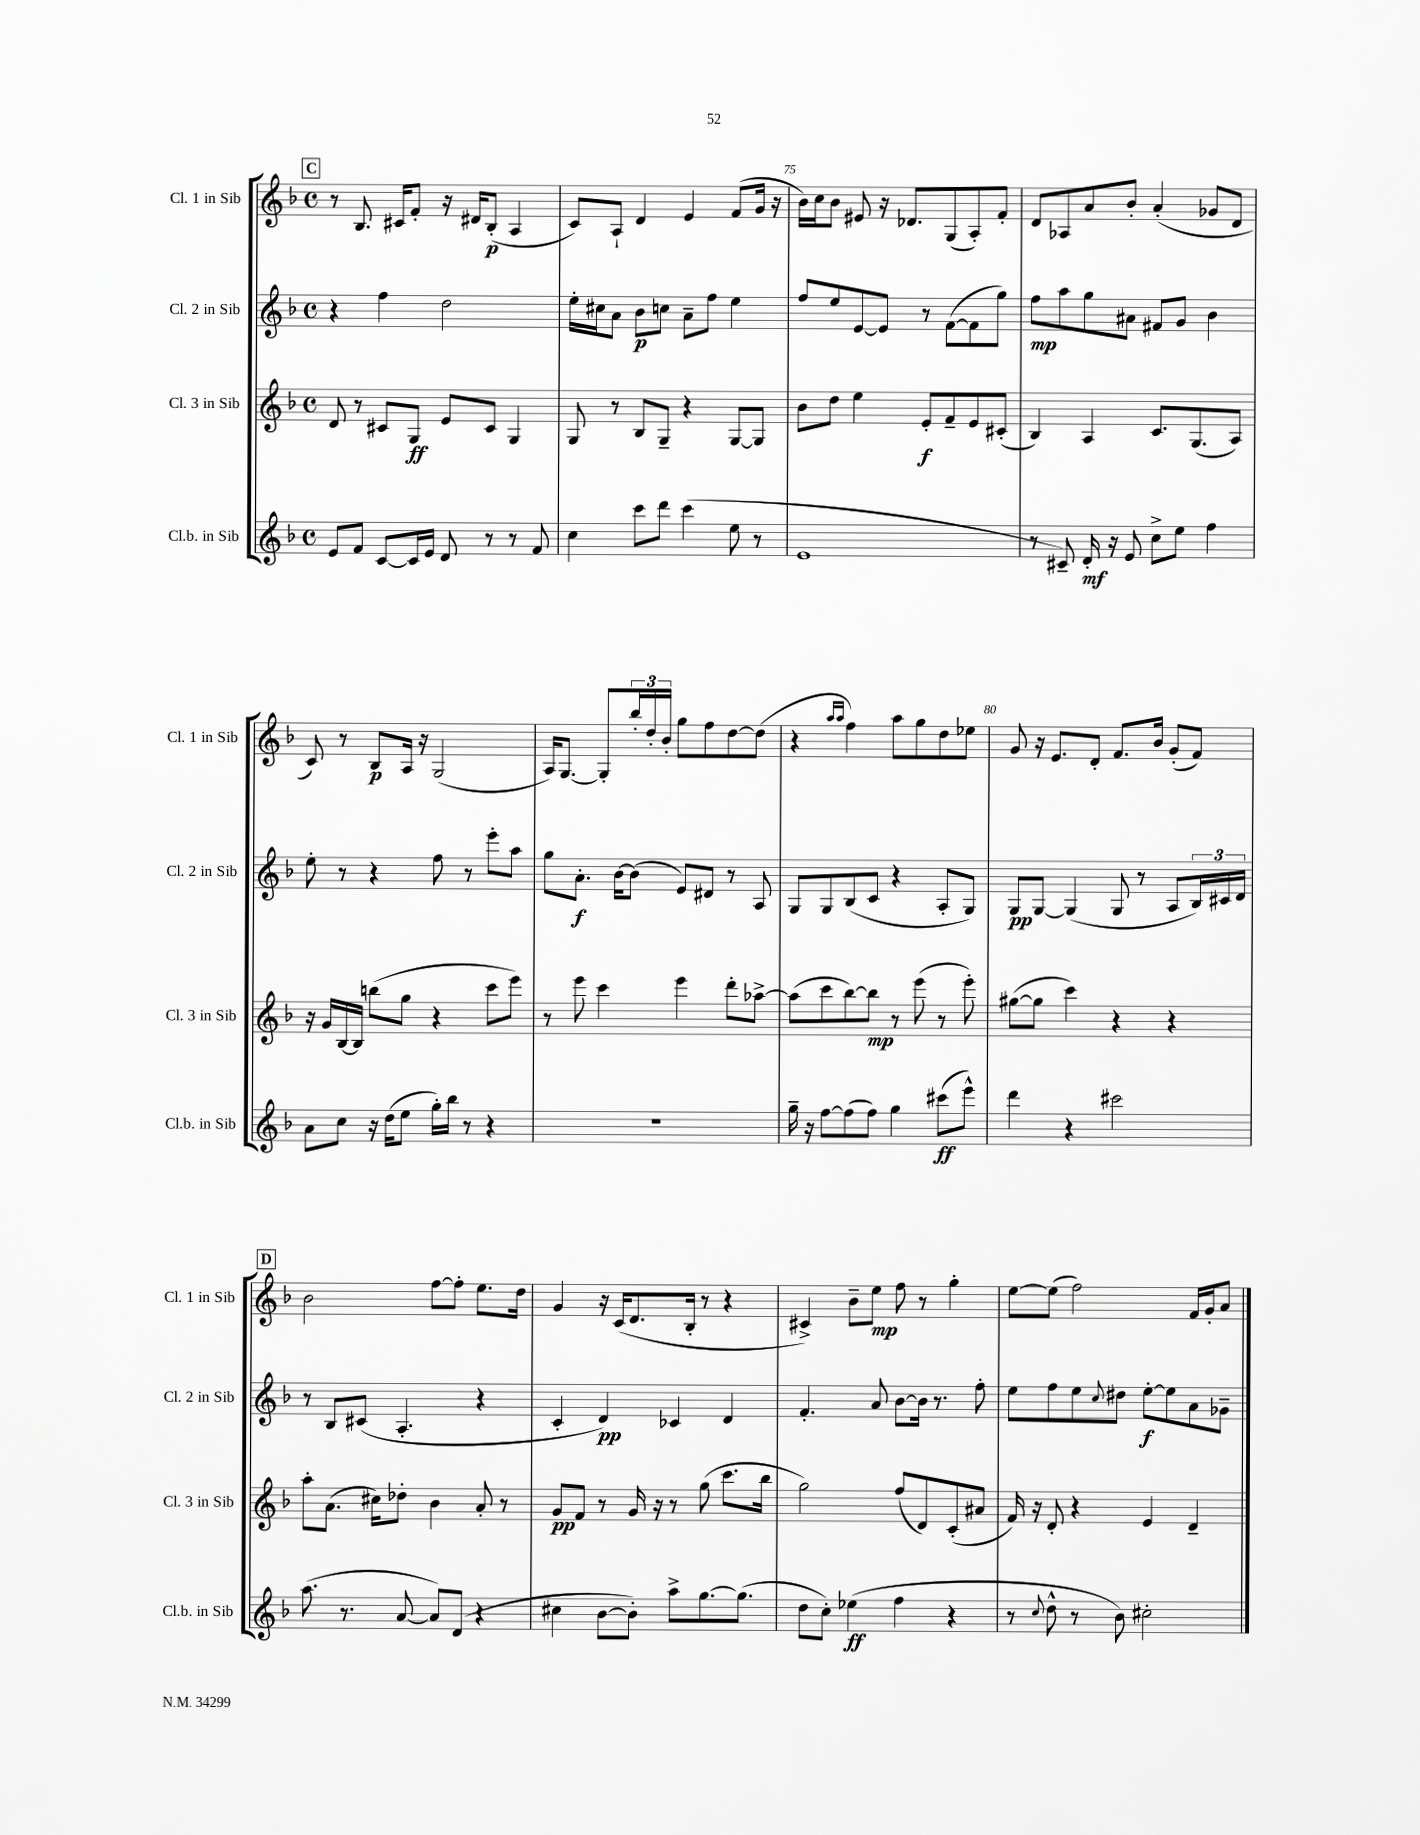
<<
\new StaffGroup <<
\new Staff = "s0" \with { instrumentName = "Cl. 1 in Sib" shortInstrumentName = "Cl. 1 in Sib" } {
    \clef treble \key f \major \defaultTimeSignature \time 4/4
    \mark \markup { \box "C" } r8 bes8. cis'16 f'8-. r16 dis'16 bes8-.\p( a4 |
    c'8) a8-! d'4 e'4 f'8( g'16 r16 |
    bes'16) c''16 bes'8 eis'8 r16 des'8. g8( a8-.) f'8-. |
    d'8 aes8 a'8 bes'8-. a'4-.( ges'8 d'8 |
    c'8) r8 bes8\p a16 r16 g2( |
    a16) g8.~ g8-. \tuplet 3/2 { bes''16-. d''16-. bes'16-. } g''8 f''8 d''8~ d''8( |
    r4 \grace { a''16 a''16 } f''4) a''8 g''8 d''8 ees''8 |
    g'8 r16 e'8. d'8-. f'8. bes'16 g'8-.( f'8) |
    \mark \markup { \box "D" } bes'2 f''8~ f''8-. e''8. d''16 |
    g'4 r16 c'16( d'8. bes16-. r8 r4 |
    cis'4->) bes'8-- e''8\mp f''8 r8 g''4-. |
    e''8~ e''8( f''2) f'16 g'16-. a'8 \bar "|." |
}
\new Staff = "s1" \with { instrumentName = "Cl. 2 in Sib" shortInstrumentName = "Cl. 2 in Sib" } {
    \clef treble \key f \major \defaultTimeSignature \time 4/4
    \mark \markup { \box "C" } r4 f''4 d''2 |
    e''16-. cis''16 a'8 bes'8\p c''8 a'8-- f''8 e''4 |
    f''8 e''8 e'8~ e'8 r8 f'8~( f'8 g''8) |
    f''8\mp a''8 g''8 ais'8 fis'8 g'8 bes'4 |
    e''8-. r8 r4 f''8 r8 e'''8-. a''8 |
    g''8 a'8.-.\f bes'16~ bes'8( e'8) dis'8 r8 a8 |
    g8 g8 bes8( c'8 r4 a8-. g8) |
    g8\pp g8~ g4( g8 r8 a8 \tuplet 3/2 { bes16) cis'16 d'16 } |
    \mark \markup { \box "D" } r8 bes8 cis'8( a4.-. r4 |
    c'4-. d'4\pp) ces'4 d'4 |
    f'4.-. a'8 bes'8~ bes'16 r8. f''8-. |
    e''8 f''8 e''8 \appoggiatura { c''8 } dis''8 e''8~-.\f e''8 a'8 ges'8-- \bar "|." |
}
\new Staff = "s2" \with { instrumentName = "Cl. 3 in Sib" shortInstrumentName = "Cl. 3 in Sib" } {
    \clef treble \key f \major \defaultTimeSignature \time 4/4
    \mark \markup { \box "C" } d'8 r8 cis'8 g8\ff e'8 cis'8 g4 |
    g8 r8 bes8 g8-- r4 g8~ g8 |
    bes'8 d''8 e''4 e'8-.\f f'8-- e'8 cis'8-.( |
    bes4) a4 c'8. g8.( a8) |
    r16 g'16 bes16~ bes16 b''8( g''8 r4 c'''8 e'''8) |
    r8 e'''8 c'''4 e'''4 d'''8-. aes''8~-> |
    aes''8( c'''8 bes''8~) bes''8\mp r8 e'''8( r8 e'''8-.) |
    gis''8~( gis''8 c'''4) r4 r4 |
    \mark \markup { \box "D" } a''8-. a'8.( cis''16) des''8-. bes'4 a'8-. r8 |
    g'8\pp f'8 r8 g'16 r16 r8 g''8( c'''8. bes''16 |
    g''2) f''8( d'8) c'8-.( ais'8 |
    f'16) r16 d'8-. r4 e'4 d'4-- \bar "|." |
}
\new Staff = "s3" \with { instrumentName = "Cl.b. in Sib" shortInstrumentName = "Cl.b. in Sib" } {
    \clef treble \key f \major \defaultTimeSignature \time 4/4
    \mark \markup { \box "C" } e'8 f'8 c'8~ c'16 e'16 d'8 r8 r8 f'8 |
    c''4 c'''8 d'''8 c'''4( e''8 r8 |
    e'1 |
    r8 cis'8--) d'16-.\mf r16 e'8 c''8-> e''8 f''4 |
    a'8 c''8 r16 d''16( e''8 g''16-.) bes''16 r8 r4 |
    R1 |
    g''16-- r16 f''8~ f''8( f''8) g''4 cis'''8\ff( e'''8-^) |
    d'''4 r4 cis'''2 |
    \mark \markup { \box "D" } a''8.( r8. a'8~ a'8) d'8( r4 |
    cis''4 bes'8~ bes'8-.) a''8-> g''8.~ g''8.( |
    d''8 c''8-.) ees''4\ff( f''4 r4 |
    r8 \appoggiatura { c''8 } d''8-^ r8 bes'8) cis''2-. \bar "|." |
}
>>
>>
\layout { \context { \Score currentBarNumber = #73 \override BarNumber.break-visibility = ##(#f #t #t) barNumberVisibility = #(every-nth-bar-number-visible 5) } }
